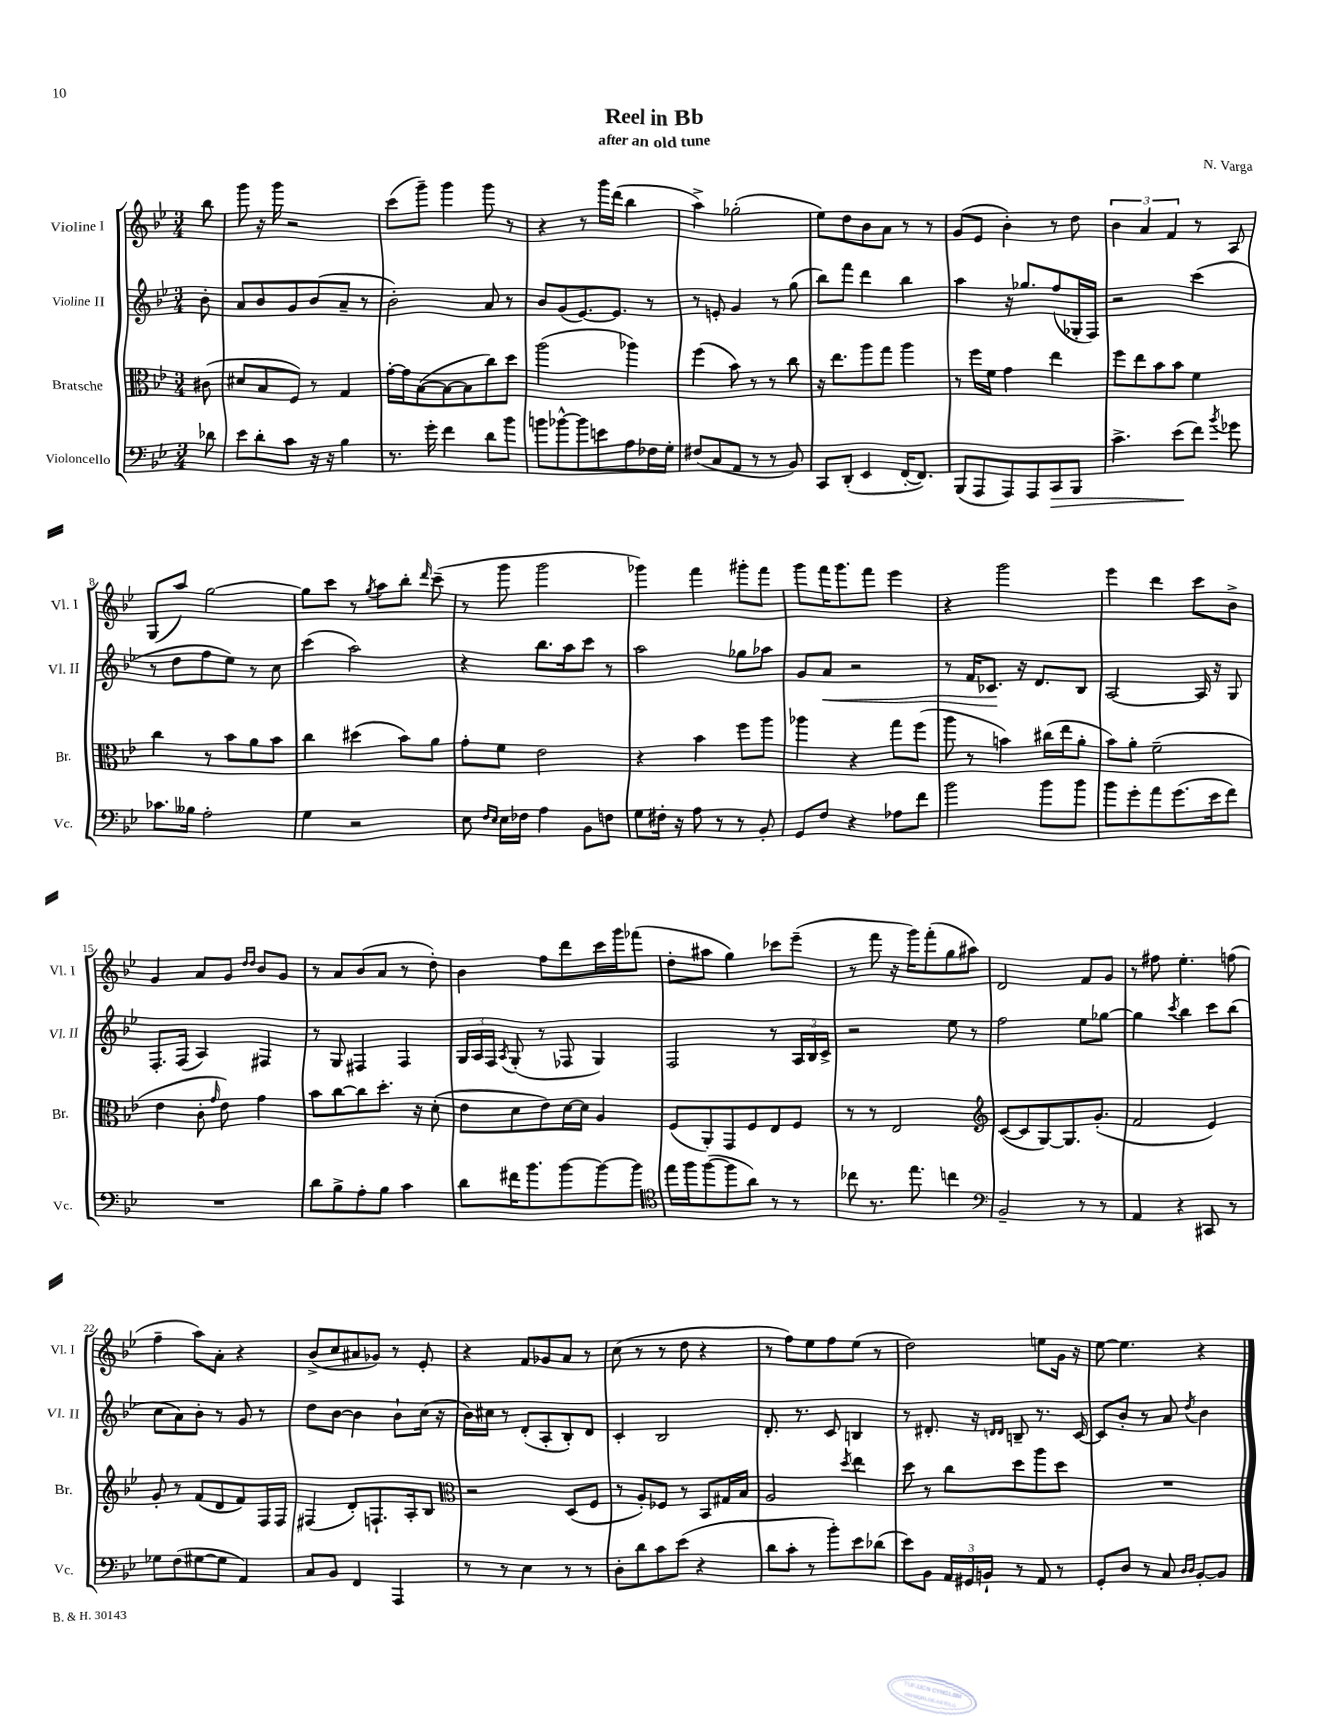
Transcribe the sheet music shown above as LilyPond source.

\header { title = "Reel in Bb" composer = "N. Varga" subtitle = "after an old tune" }
<<
\new StaffGroup <<
\new Staff = "s0" \with { instrumentName = "Violine I" shortInstrumentName = "Vl. I" } {
    \clef treble \key bes \major \numericTimeSignature \time 3/4 \partial 8
    \autoBeamOff bes''8 |
    g'''8 r16 g'''16 r2 |
    c'''8[( g'''8]--) g'''4 g'''8 r8 |
    r4 r8 g'''16[ d'''16]( bes''4 |
    a''4->) ges''2-.( |
    ees''8[) d''8 bes'8 a'8] r8 r8 |
    g'8[( ees'8] bes'4-.) r8 d''8 |
    \tuplet 3/2 { bes'4 a'4 f'4 } r8 a8 |
    g8[( a''8]) g''2~ |
    g''8[ c'''8] r8 \acciaccatura { g''8 } a''8[ bes''8]-. \grace { d'''16 } c'''8--( |
    r8 g'''8 g'''2 |
    ges'''4) f'''4 gis'''8[-. f'''8] |
    g'''8[ f'''16 g'''8. f'''8] ees'''4 |
    r4 g'''2 |
    ees'''4 d'''4 c'''8[ bes'8]-> |
    g'4 a'8[ g'8] \grace { d''16[ d''16] } bes'8[ g'8] |
    r8 a'8[ bes'8( a'8] r8 d''8-.) |
    bes'4 f''8[ d'''8 c'''16 g'''16 fes'''8]( |
    d''8[-. ais''8] g''4) ces'''8[ ees'''8]--( |
    r8 f'''8 r16 g'''16[) f'''8-.( g''8 ais''8]) |
    d'2 f'8[ g'8] |
    r8 fis''8 ees''4.-. f''8( |
    f''4-- a''8[) a'8]-. r4 |
    bes'8[->( c''8 ais'8 ges'8]) r8 ees'8-. |
    r4 f'8[ ges'8 a'8] r8 |
    c''8( r8 r8 d''8 r4 |
    r8 f''8[) ees''8 f''8 ees''8]( r8 |
    d''2) e''8[ g'16] r16 |
    ees''8~ ees''4. r4 \bar "|." |
}
\new Staff = "s1" \with { instrumentName = "Violine II" shortInstrumentName = "Vl. II" } {
    \clef treble \key bes \major \numericTimeSignature \time 3/4 \partial 8
    \autoBeamOff bes'8-. |
    a'8[ bes'8 g'8 bes'8( a'8]-- r8 |
    bes'2-.) a'8 r8 |
    bes'8[ g'8( ees'8.~) ees'8.] r8 |
    r8 e'8-. g'4 r8 g''8( |
    bes''8[) f'''8] d'''4 bes''4 |
    a''4 r16 ges''8.[ f''8( ges16-. f16]) |
    r2 c'''4( |
    r8 d''8[ f''8 ees''8]) r8 c''8 |
    c'''4( a''2) |
    r4 bes''8.[ a''16 c'''8] r8 |
    a''2 ges''8[ aes''8] |
    g'8[ a'8]\< r2 |
    r8 f'16[ ces'8.]\! r16 d'8.[ bes8] |
    a2~ a16 r16 g8 |
    f8.[-. f16]( a4) fis4 |
    r8 g8 fis4 fis4 |
    \tuplet 3/2 { g16[ a16 f16] } \acciaccatura { a8 } g8-.( r8 fes8 g4) |
    f2 r8 \tuplet 3/2 { a16[ bes16 c'16]-> } |
    r2 ees''8 r8 |
    f''2 ees''8[ ges''8]~ |
    ges''4 \acciaccatura { c'''8 } bes''4 c'''8[ bes''8]( |
    c''8[ a'8) bes'8]-. r8 g'8 r8 |
    d''8[ bes'8]~ bes'4 bes'8[-! c''16]( r16 |
    bes'16[) cis''16] r8 d'8[-.( a8-. bes8-.) d'8] |
    c'4-. bes2 |
    d'8.-. r8. c'8 b4 |
    r8 dis'8.-. r16 \grace { d'16[ d'16] } b8-- r8. c'16~ |
    c'8[ bes'8]-. r8 a'8 \acciaccatura { d''8 } bes'4 \bar "|." |
}
\new Staff = "s2" \with { instrumentName = "Bratsche" shortInstrumentName = "Br." } {
    \clef alto \key bes \major \numericTimeSignature \time 3/4 \partial 8
    \autoBeamOff cis'8( |
    dis'8[ bes8 f8]) r8 g4 |
    g'16[~-. g'16 bes8~( bes8~ bes8 c''8) d''8] |
    a''2( aes''4) |
    f''4( bes'8) r8 r8 c''8 |
    r16 ees''8.[ a''8 g''8] a''4 |
    r8 f''16[ f'16] g'4 ees''4 |
    f''8[ ees''8 bes'8 bes'8] f'4 |
    c''4 r8 bes'8[ a'8 bes'8] |
    c''4 dis''4( bes'8[) a'8] |
    g'8[-. f'8] ees'2 |
    r4 bes'4 f''8[ a''8] |
    aes''4 r4 g''8[ f''8]( |
    a''8 r8 b'4) cis''16[( ees''16 a'8]-. |
    bes'8[) a'8]-. f'2--( |
    ees'4 c'8-. \grace { g'16 } ees'8) g'4 |
    bes'8[ c''8~ c''8 d''8.]-. r16 d'8-.( |
    ees'8[ d'8 ees'8) d'16~ d'16] a4 |
    f8[( a,8-.) g,8 f8 ees8 f8] |
    r8 r8 ees2 |
    \clef treble c'8[~( c'8 g8~) g8. g'8.]-.( |
    f'2 ees'4) |
    g'8-. r8 f'8[( d'8 f'8) f16 f16] |
    fis4( d'8[-.) f8.-! a16-. bes8] |
    \clef alto r2 d8[( f8] |
    r8 a8[-.) fes8] r8 bes,8[ gis16 bes16] |
    a2 \acciaccatura { d''8 } ees''4 |
    d''8 r8 c''8[ d''8 a''8 d''8] |
    R2. \bar "|." |
}
\new Staff = "s3" \with { instrumentName = "Violoncello" shortInstrumentName = "Vc." } {
    \clef bass \key bes \major \numericTimeSignature \time 3/4 \partial 8
    \autoBeamOff des'8 |
    ees'8[ d'8-. c'8] r16 r16 bes4 |
    r8. g'16-. f'4 d'8[ bes'8] |
    b'8[ bes'8~-^ bes'8 e'8 a8 fes16 g16]-. |
    fis8[( c8 a,8] r8 r8 bes,8) |
    c,8[ d,8]-.( ees,4 f,16[~-. f,8.]) |
    bes,,8[( a,,8 a,,8) a,,8 c,8\> bes,,8] |
    c'4.-> ees'8[\!( f'8]) \acciaccatura { bes'8 } ges'8 |
    ces'8.[ beses16] a2-. |
    g4 r2 |
    ees8 \grace { f16[ ees16] } ees16[ fes16] a4 bes,8[ f8] |
    g8[ fis16]-. r16 a8 r8 r8 bes,8-. |
    g,8[ f8] r4 aes8[ f'8] |
    bes'2 bes'8[ bes'8] |
    bes'8[ g'8-. a'8 g'8.( ees'16 f'8]) |
    R2. |
    d'8[ bes8-> a8-. bes8] c'4 |
    d'8[ fis'16 bes'8. bes'8~ bes'8~ bes'8] |
    \clef tenor ees''16[ f''16 f''8~( f''8 a'8]) r8 r8 |
    ces''8 r8. ees''8. c''4 |
    \clef bass bes,2-- r8 r8 |
    a,4 r4 cis,8 r8 |
    ges8[ f8( gis8~ gis8] a,4) |
    c8[ bes,8] f,4 a,,4 |
    r8 r8 ees4 r8 r8 |
    d8[-. d'8 c'8 ees'8]( r4 |
    d'8[ c'8]-. r8 bes'8[-.) ees'8 des'8]( |
    ees'8[) bes,8] \tuplet 3/2 { a,16[ gis,16 b,16]-! } r8 a,8 r8 |
    g,8[-. d8] r8 c8 \grace { d16[ d16] } bes,8[~-. bes,8] \bar "|." |
}
>>
>>
